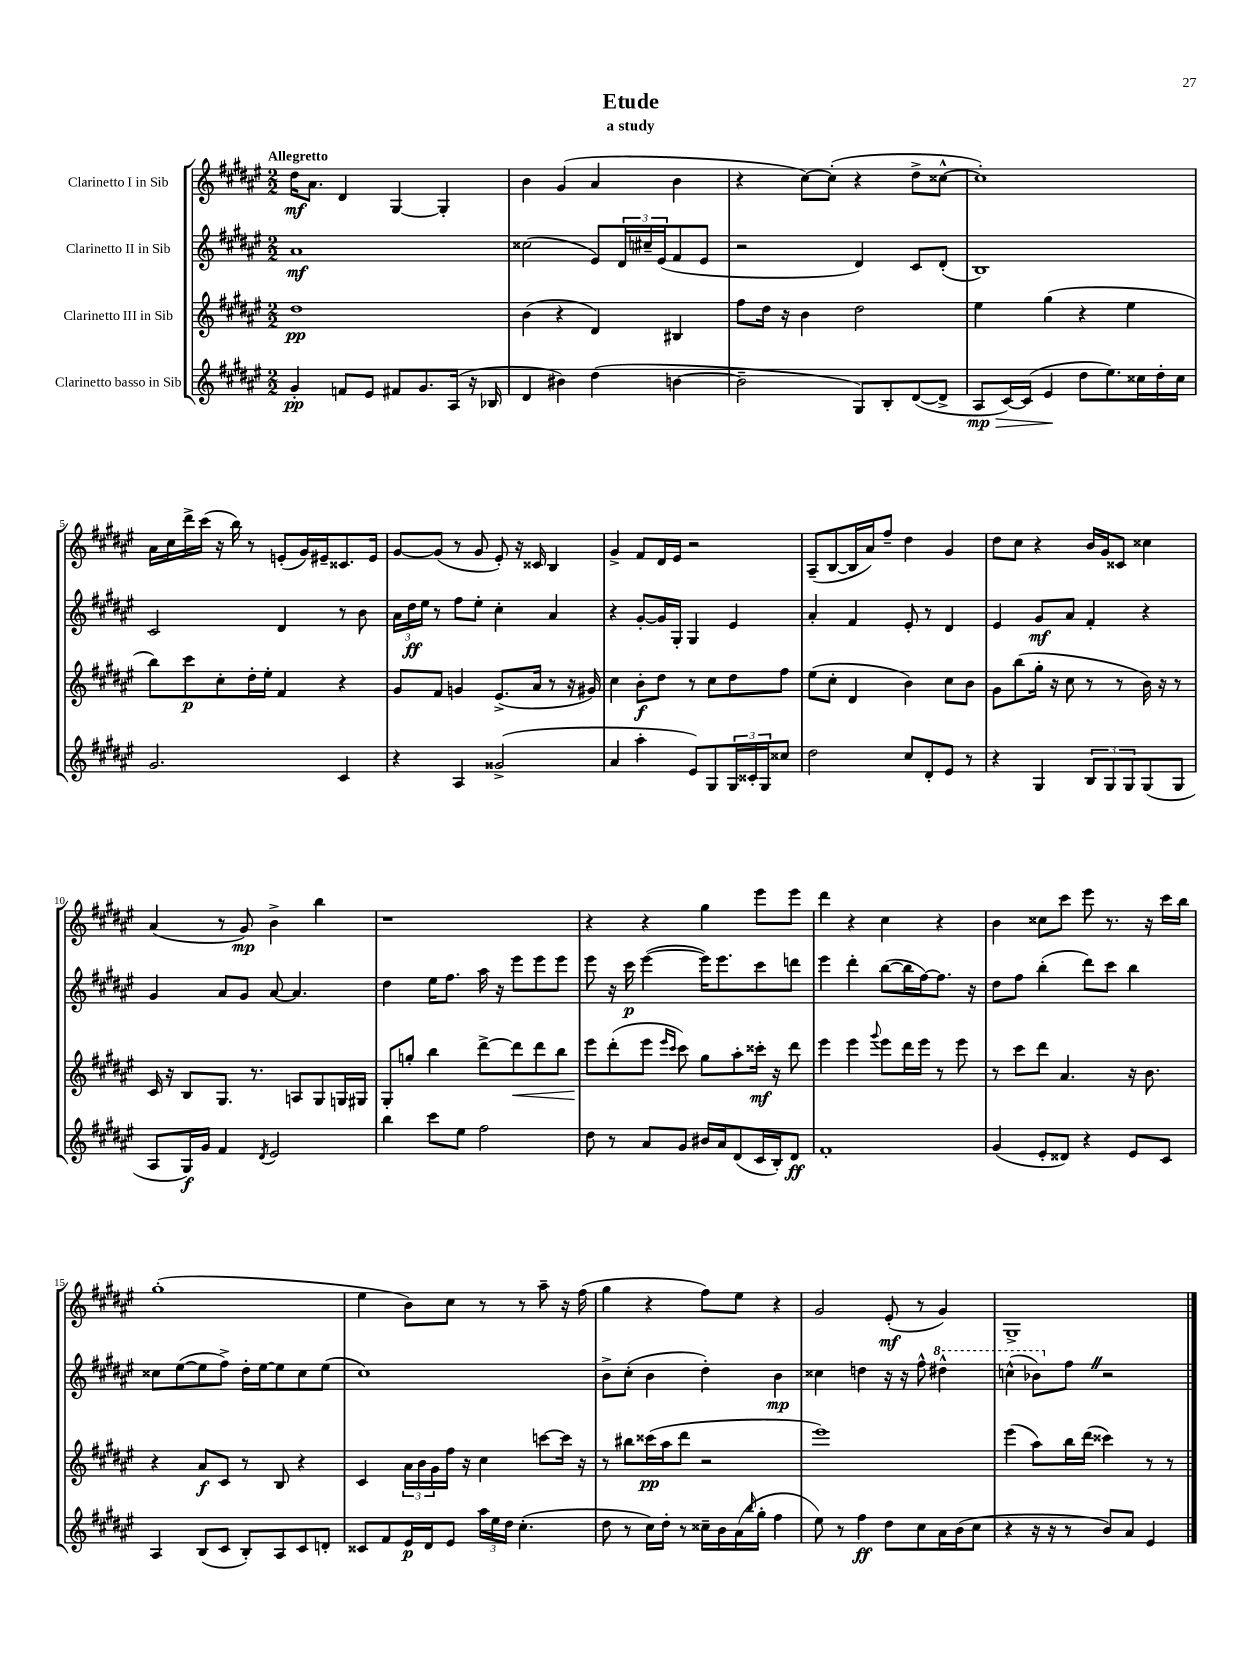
\header { title = "Etude" subtitle = "a study" }
<<
\new StaffGroup <<
\new Staff = "s0" \with { instrumentName = "Clarinetto I in Sib" } {
    \clef treble \key fis \major \numericTimeSignature \time 2/2 \tempo "Allegretto"
    dis''16\mf ais'8. dis'4 gis4~ gis4-. |
    b'4 gis'4( ais'4 b'4 |
    r4 cis''8~) cis''8-.( r4 dis''8-> cisis''8~-^ |
    cisis''1-.) |
    ais'16 cis''16 dis'''16-> cis'''16( r16 b''16) r8 e'8-.( gis'16) eis'16-- cisis'8. eis'16 |
    gis'8~ gis'8( r8 gis'8 eis'8-.) r16 cisis'16 b4 |
    gis'4-> fis'8 dis'16 eis'16 r2 |
    ais8--( b8~ b16 ais'16) fis''8-- dis''4 gis'4 |
    dis''8 cis''8 r4 b'16 gis'16 cisis'8 cisis''4 |
    ais'4( r8 gis'8\mp) b'4-> b''4 |
    r1 |
    r4 r4 gis''4 eis'''8 eis'''8 |
    dis'''4 r4 cis''4 r4 |
    b'4 cisis''8 cis'''8 eis'''8 r8. r16 cis'''16 b''16 |
    gis''1-.( |
    eis''4 b'8) cis''8 r8 r8 ais''8-- r16 fis''16( |
    gis''4 r4 fis''8) eis''8 r4 |
    gis'2 eis'8-.\mf( r8 gis'4) |
    gis1-> \bar "|." |
}
\new Staff = "s1" \with { instrumentName = "Clarinetto II in Sib" } {
    \clef treble \key fis \major \numericTimeSignature \time 2/2
    ais'1\mf |
    cisis''2( eis'8) \tuplet 3/2 { dis'16 cis''16-- eis'16( } fis'8 eis'8 |
    r2 dis'4) cis'8 dis'8-.( |
    b1) |
    cis'2 dis'4 r8 b'8 |
    \tuplet 3/2 { ais'16 dis''16\ff eis''16 } r8 fis''8 eis''8-. cis''4-. ais'4 |
    r4 gis'8~-. gis'16 gis16-. gis4 eis'4 |
    ais'4-. fis'4 eis'8-. r8 dis'4 |
    eis'4 gis'8\mf ais'8 fis'4-. r4 |
    gis'4 ais'8 gis'8 ais'8~ ais'4. |
    dis''4 eis''16 fis''8. ais''16 r16 eis'''8 eis'''8 eis'''8 |
    eis'''8 r16 cis'''16\p eis'''4~( eis'''16) eis'''8. cis'''8 d'''8 |
    eis'''4 dis'''4-. b''8~( b''16 fis''16~) fis''8. r16 |
    dis''8 fis''8 b''4-.( dis'''8) cis'''8 b''4 |
    cisis''8 eis''8~( eis''8 fis''8->) dis''16-. eis''16~ eis''8 cisis''8 eis''8( |
    cis''1) |
    b'8-> cis''8-.( b'4 dis''4-.) b'4\mp |
    cisis''4 d''4 r16 r16 fis''8-^ \ottava #1 dis'''!4-^ |
    c'''4-^( bes''8) \ottava #0 fis''8 \once \override BreathingSign.text = \markup { \musicglyph "scripts.caesura.straight" } \breathe r2 \bar "|." |
}
\new Staff = "s2" \with { instrumentName = "Clarinetto III in Sib" } {
    \clef treble \key fis \major \numericTimeSignature \time 2/2
    dis''1\pp |
    b'4( r4 dis'4) bis4 |
    fis''8 dis''16 r16 b'4 dis''2 |
    eis''4 gis''4( r4 eis''4 |
    b''8) cis'''8\p cis''8-. dis''16-. eis''16-. fis'4 r4 |
    gis'8 fis'8 g'4 eis'8.->( ais'16 r8 r16 gis'16) |
    cis''4 b'8-.\f dis''8 r8 cis''8 dis''8 fis''8 |
    eis''8( cis''8-. dis'4 b'4) cis''8 b'8 |
    gis'8 b''8( gis''16-. r16 cis''8 r8 r8 b'16) r16 r8 |
    cis'16 r16 b8 gis8. r8. a8 gis8 g16 gis16 |
    gis8-. g''8-. b''4 dis'''8~-> dis'''8\< dis'''8 b''8 |
    eis'''8\! dis'''8-.( eis'''8 \grace { eis'''16 cis'''16 } cis'''8) gis''8 ais''8-. cisis'''16-.\mf r16 dis'''8 |
    eis'''4 eis'''4 \appoggiatura { gis'''8 } eis'''8 dis'''16 eis'''16 r8 eis'''8 |
    r8 cis'''8 dis'''8 ais'4. r16 b'8. |
    r4 ais'8\f cis'8 r8 b8 r4 |
    cis'4 \tuplet 3/2 { ais'16 b'16 gis'16 } fis''16 r16 cis''4 c'''8~ c'''16 r16 |
    r8 bis''8 cisis'''16\pp( ais''16 dis'''8 r2 |
    eis'''1) |
    eis'''4( ais''8) b''16 dis'''16( cisis'''4) r8 r8 \bar "|." |
}
\new Staff = "s3" \with { instrumentName = "Clarinetto basso in Sib" } {
    \clef treble \key fis \major \numericTimeSignature \time 2/2
    gis'4-.\pp f'8 eis'8 fis'8 gis'8. ais16( r16 bes16 |
    dis'4 bis'4) dis''4( b'4~ |
    b'2-- gis8) b8-. dis'8~( dis'8-> |
    ais8\mp\> cis'16~) cis'16( eis'4\! dis''8 eis''8.) cisis''16 dis''16-. cisis''16 |
    gis'2. cis'4 |
    r4 ais4 gisis'2->( |
    ais'4 ais''4-. eis'8) gis8 \tuplet 3/2 { gis16 cisis'16-. gis16 } cisis''8 |
    dis''2 cis''8 dis'8-. eis'8 r8 |
    r4 gis4 \tuplet 3/2 { b8 gis8 gis8 } gis8( gis8 |
    ais8 gis16\f) gis'16 fis'4 \acciaccatura { dis'8 } eis'2 |
    b''4 cis'''8 eis''8 fis''2 |
    dis''8 r8 ais'8 gis'8 bis'16 ais'16 dis'8( cis'16 b16-.) dis'8\ff |
    fis'1-. |
    gis'4( eis'8-. disis'8) r4 eis'8 cis'8 |
    ais4 b8( cis'8 b8-.) ais8 cis'8 d'8-. |
    cisis'8 fis'8 eis'16\p dis'16 eis'8 \tuplet 3/2 { ais''16 eis''16 dis''16 } cis''4.-.( |
    dis''8 r8 cis''16) dis''16-. r8 cisis''16-- b'16 ais'16( \grace { b''16 } gis''16-. fis''4 |
    eis''8) r8 fis''4\ff dis''8 cis''8 ais'16 b'16( cis''8 |
    r4 r16 r16 r8 b'8) ais'8 eis'4 \bar "|." |
}
>>
>>
